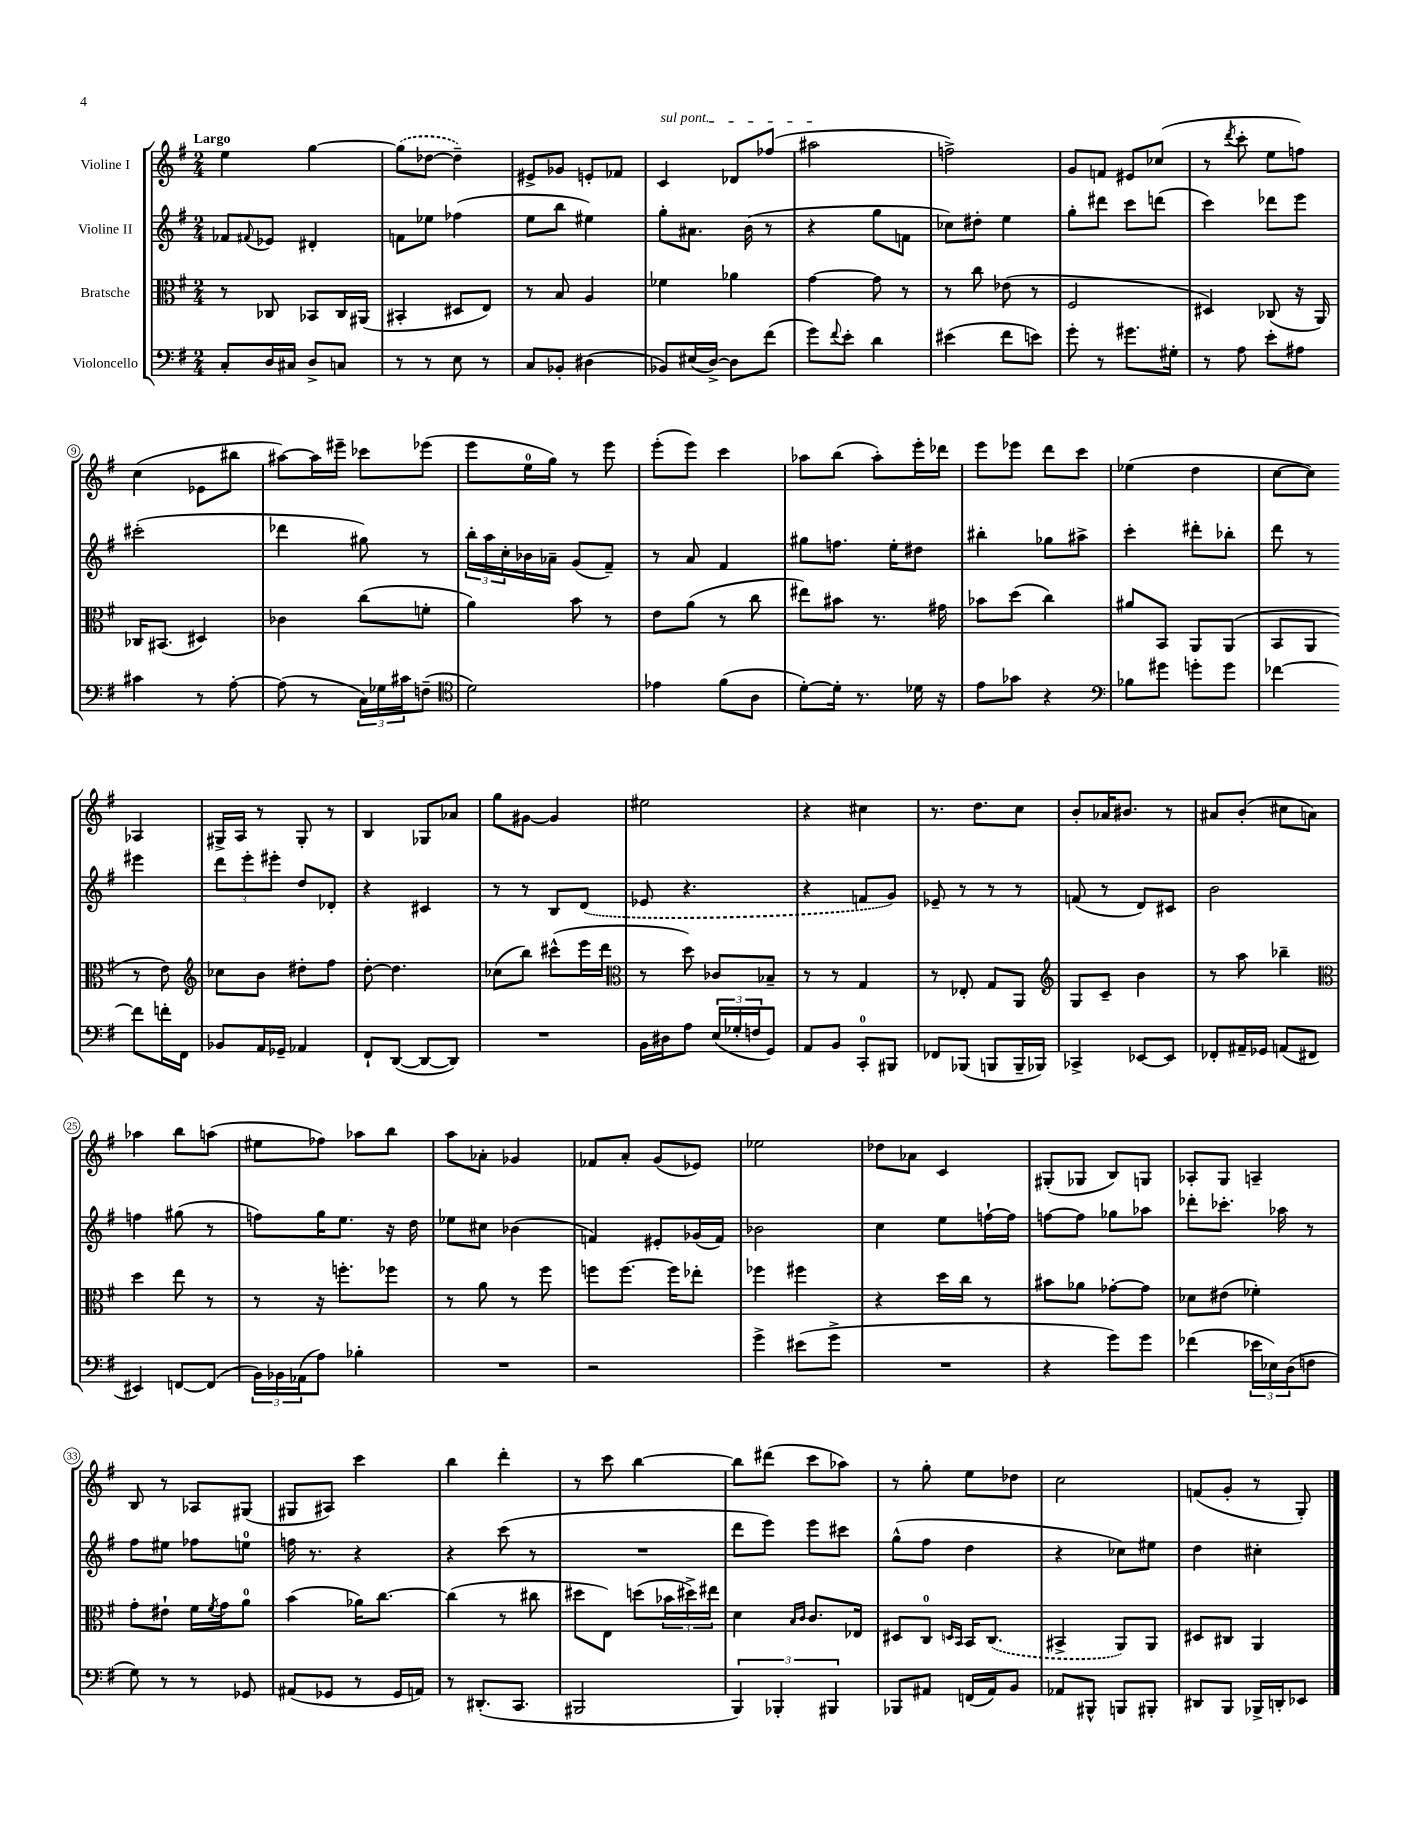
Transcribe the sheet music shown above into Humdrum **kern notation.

**kern	**kern	**kern	**kern
*part4	*part3	*part2	*part1
*staff4	*staff3	*staff2	*staff1
*I"Violoncello	*I"Bratsche	*I"Violine II	*I"Violine I
*clefF4	*clefC3	*clefG2	*clefG2
*k[f#]	*k[f#]	*k[f#]	*k[f#]
*M2/4	*M2/4	*M2/4	*M2/4
=1	=1	=1	=1
!	!	!	!LO:TX:a:B:t=Largo
8C'/L	8r	8f-X/L	4ee\
.	.	8qqf#X/	.
16D/L	8C-X/	8e-X/J	.
16C#X/JJ	.	.	.
8D^/L	8BB-X/L	4d#X'/	[4gg\
8Cn/J	16C-/L	.	.
.	(16AA#X/JJ	.	.
=2	=2	=2	=2
8r	4BB#X'/	8fn\L	(8gg\L]
8r	.	8ee-X\J	[8dd-X\J
8E\	8D#X/L	(4ff-X\	4dd-~\])
8r	8E/J)	.	.
=3	=3	=3	=3
8C/L	8r	8ee\L	8e#X^/L
8BB-X'/J	8B/	8bb\J	8g-X/J
(4D#X\	4A/	4ee#X\)	8en'/L
.	.	.	8f-X/J
=4	=4	=4	=4
!	!	!	!LO:TX:a:i:t=sul pont.
8BB-X/L)	4f-X\	8gg'\L	4c/
(16E#X/L	.	8.a#X\J	.
[16D^/JJ)	.	.	.
8D\L]	4a-X\	.	8d-X/L
.	.	(16b\	.
(8f#\J	.	8r	(8ff-X/J
=5	=5	=5	=5
8g\L)	[4g\	4r	2aa#X\
8qqf#/	.	.	.
8e'\J	.	.	.
4d\	8g\]	8gg\L	.
.	8r	8fn\J	.
=6	=6	=6	=6
(4e#X\	8r	8cc-X\L)	2ffn^\)
.	8cc\	8dd#X'\J	.
8f#\L	(8e-X\	4ee\	.
8en\J)	8r	.	.
=7	=7	=7	=7
8g'\	2F#/	8gg'\L	8g/L
8r	.	8ddd#X\J	8fn/J
8.g#X\L	.	8ccc\L	8e#X/L
.	.	(8dddn\J	(8cc-X/J
16G#X'\Jk	.	.	.
=8	=8	=8	=8
8r	4D#X/)	4ccc\)	8r
.	.	.	8qddd/
8A\	.	.	8ccc'\
8e'\L	(8C-X/	8ddd-X\L	8ee\L
8A#X\J	16r	8eee\J	8ffn\J)
.	16AA/)	.	.
!!LO:LB:g=z
=9	=9	=9	=9
4c#X\	16C-X/KL	(2ccc#X'\	(4cc\
.	(8.BB#X/J	.	.
8r	4D#X/)	.	8e-X\L
[8A'\	.	.	8bb#X\J
=10	=10	=10	=10
(8A\]	4c-X\	4ddd-X\	[8aa#X\L)
8r	.	.	16aa#\L]
.	.	.	16eee#X~\JJ
24C\LL)	(8cc\L	8gg#X\)	8ccc-X\L
24G-X\	.	.	.
24c#X\J	.	.	.
(8Fn~\J	8fn'\J	8r	(8eee-X\J
=11	=11	=11	=11
*clefC4	*	*	*
2d\)	4a\)	24bb'\LL	8eee\L
.	.	24aa\	.
.	.	24cc'\	.
.	.	16b-X\	16ee\L
.	.	16a-X~\JJ	16gg\JJ)
.	8b\	(8g/L	8r
.	8r	8f#~/J)	8eee\
=12	=12	=12	=12
4e-X\	8e\L	8r	(8eee'\L
.	(8a\J	8a/	8eee\J)
(8f#\L	8r	4f#/	4ccc\
8A\J	8cc\	.	.
=13	=13	=13	=13
[8d'\L)	8ee#X\L)	8gg#X\L	8aa-X\L
16d'\Jk]	8b#X\J	8.ffn\J	(8bb\J
8.r	.	.	.
.	8.r	.	8aa-'\L)
.	.	16ee'\KL	.
16d-X\	.	8dd#X\J	16eee'\L
16r	16g#X\	.	16ddd-X\JJ
=14	=14	=14	=14
8e\L	8b-X\L	4bb#X'\	8eee\L
8g-X\J	(8dd\J	.	8eee-X\J
4r	4cc\)	8gg-X\L	8ddd\L
.	.	8aa#X^\J	8ccc\J
=15	=15	=15	=15
*clefF4	*	*	*
8B-X\L	8a#X/L	4ccc'\	(4ee-X\
8g#X\J	8BB/J	.	.
8gn'\L	8AA/L	8ddd#X'\L	4dd\
8g\J	(8AA/J	8bb-X'\J	.
=16	=16	=16	=16
[4f-X\	8BB/L	8ddd\	[8cc\L
.	8AA/J	8r	8cc\J])
8f-\L]	8r	4eee#X\	4A-X/
16fn'\L	8e\)	.	.
16FF#\JJ	.	.	.
!!LO:LB:g=z
=17	=17	=17	=17
*	*clefG2	*	*
8BB-X/L	8cc-X\L	12ddd\L	16G#X^/LL
.	.	.	16A/JJ
.	.	12eee'\	.
16AA/L	8b\J	.	8r
.	.	12eee#X'\J	.
16GG-X~/JJ	.	.	.
4AA-X/	8dd#X'\L	8dd/L	8G#'/
.	8ff#\J	8d-X'/J	8r
=18	=18	=18	=18
8FF#`/L	[8dd'\	4r	4B/
([8DD/J	4.dd\]	.	.
8DD/L_	.	4c#X/	8G-X/L
8DD/J])	.	.	8a-X/J
=19	=19	=19	=19
2r	(8cc-X\L	8r	8gg\L
.	8bb\J)	8r	[8g#X\J
.	(8ccc#X^^\L	8B/L	4g#/]
.	16eee\L	(8d/J	.
.	16ddd\JJ	.	.
=20	=20	=20	=20
*	*clefC3	*	*
16BB\LL	8r	8e-X/	2ee#X\
16D#X\J	.	.	.
8A\J	8dd\)	4.r	.
(24E/LL	8c-X/L	.	.
24G-X'/	.	.	.
24Fn/J	.	.	.
8GG/J)	8B-X~/J	.	.
=21	=21	=21	=21
8AA/L	8r	4r	4r
8BB/J	8r	.	.
8CC'/L	4G/	8fn/L	4cc#X\
8BBB#X/J	.	8g/J)	.
=22	=22	=22	=22
8FF-X/L	8r	8e-X~/	8.r
(8BBB-X/J	8E-X'/	8r	.
.	.	.	8.dd\L
8BBBn/L	8G/L	8r	.
16BBB~/L	8AA/J	8r	8cc\J
16BBB-X/JJ)	.	.	.
=23	=23	=23	=23
*	*clefG2	*	*
4CC-X^/	8G/L	(8fn/	8b'/L
.	8c~/J	8r	16a-X/K
.	.	.	8.b#X/J
[8EE-X/L	4b\	8d/L)	.
8EE-/J]	.	8c#X/J	8r
=24	=24	=24	=24
8FF-X'/L	8r	2b\	8a#X/L
16AA#X~/L	8aa\	.	(8b'/J
16GG-X/JJ	.	.	.
(8AAn/L	4bb-X~\	.	8cc#X\L
8FF#X/J	.	.	8an\J)
!!LO:LB:g=z
=25	=25	=25	=25
*	*clefC3	*	*
4EE#X/)	4dd\	4ffn\	4aa-X\
[8FFn/L	8ee\	(8gg#X\	8bb\L
(8FF/J]	8r	8r	(8aan\J
=26	=26	=26	=26
24BB\LL)	8r	8ffn\L)	8ee#X\L
24BB-X\	.	.	.
(24AA-X\J	.	.	.
8A\J)	16r	16gg\K	8ff-X\J)
.	8.ffn'\L	8.ee\J	.
4B-X'\	.	.	8aa-X\L
.	8ff-X\J	16r	8bb\J
.	.	16dd\	.
=27	=27	=27	=27
2r	8r	8ee-X\L	8aa\L
.	8a\	8cc#X\J	8a-X'\J
.	8r	(4b-X\	4g-X/
.	8ff#\	.	.
=28	=28	=28	=28
2r	8ffn\L	4fn/)	8f-X/L
.	[8.ff\J	.	8a'/J
.	.	8e#X'/L	(8g/L
.	16ff\KL]	.	.
.	8ee-X'\J	(16g-X/L	8e-X/J)
.	.	16f/JJ)	.
=29	=29	=29	=29
4g^\	4ff-X\	2b-X\	2ee-X\
(8e#X\L	4ff#X\	.	.
8g^\J	.	.	.
=30	=30	=30	=30
2r	4r	4cc\	8dd-X\L
.	.	.	8a-X\J
.	16dd\LL	8ee\L	4c/
.	16cc\JJ	.	.
.	8r	[16ffn`\L	.
.	.	16ff\JJ]	.
=31	=31	=31	=31
4r	8b#X\L	[8ffn\L	(8G#X'/L
.	8a-X\J	8ff\J]	8G-X/J
8g\L)	[8g-X'\L	8gg-X\L	8B/L)
8g\J	8g-\J]	8aa-X\J	8Gn/J
=32	=32	=32	=32
(4f-X\	8d-X\L	8ddd-X'\L	8A-X'/L
.	(8e#X\J	8.ccc-X'\J	8G/J
24e-X\LL	4f-X'\)	.	4An~/
24E-X\)	.	.	.
.	.	16aa-X\	.
(24D\J	.	.	.
8Fn\J	.	8r	.
!!LO:LB:g=z
=33	=33	=33	=33
8G\)	8g'\L	8ff#\L	8B/
8r	8e#X`\J	8ee#X\J	8r
8r	16f#\LL	8ff-X\L	8A-X/L
.	8qf#/	.	.
.	16g\J	.	.
8GG-X/	8a\J	8een\J	(8G#X/J
=34	=34	=34	=34
(8AA#X/L	(4b\	16ffn\	8G#X/L
.	.	8.r	.
8GG-X/J	.	.	8A#X/J)
8r	16a-X\KL)	4r	4ccc\
.	[8.cc\J	.	.
16GG-/LL	.	.	.
16AAn/JJ)	.	.	.
=35	=35	=35	=35
8r	(4cc\]	4r	4bb\
(8.DD#X'/L	.	.	.
.	8r	(8ccc\	4ddd'\
8.CC/J	.	.	.
.	8cc#X\	8r	.
=36	=36	=36	=36
2BBB#X/	8dd#X\L	2r	8r
.	8E\J)	.	8ccc\
.	(8ddn\L	.	[4bb\
.	24b-X\L	.	.
.	24dd#X^\)	.	.
.	24ee#X\JJ	.	.
=37	=37	=37	=37
6BBB/)	4d\	8ddd\L	8bb\L]
.	.	8eee\J)	(8ddd#X\J
6BBB-X'/	.	.	.
.	16qqB/LL	.	.
.	16qqc/JJ	.	.
.	8.c/L	8eee\L	8ccc\L
6BBB#X/	.	.	.
.	.	8ccc#X\J	8aa-X\J)
.	16E-X/Jk	.	.
=38	=38	=38	=38
8BBB-X/L	8D#X/L	(8gg^^\L	8r
8AA#X/J	8C/J	8ff#\J	8gg'\
.	16qqDn/LL	.	.
.	16qqBB/JJ	.	.
(16FFn/LL	16BB/KL	4dd\	8ee\L
16AA#/J)	(8.C/J	.	.
8BB/J	.	.	8dd-X\J
=39	=39	=39	=39
8AA-X/L	4BB#X^/	4r	2cc\
8BBB#X^^/J	.	.	.
8BBBn/L	8AA/L)	8cc-X\L)	.
8BBB#X'/J	8AA/J	8ee#X\J	.
=40	=40	=40	=40
8DD#X/L	8D#X/L	4dd\	(8fn/L
8BBB/J	8C#X/J	.	8g'/J
16BBB-X^/LL	4AA/	4cc#X'\	8r
16DDn'/J	.	.	.
8EE-X/J	.	.	8G'/)
==	==	==	==
*-	*-	*-	*-
